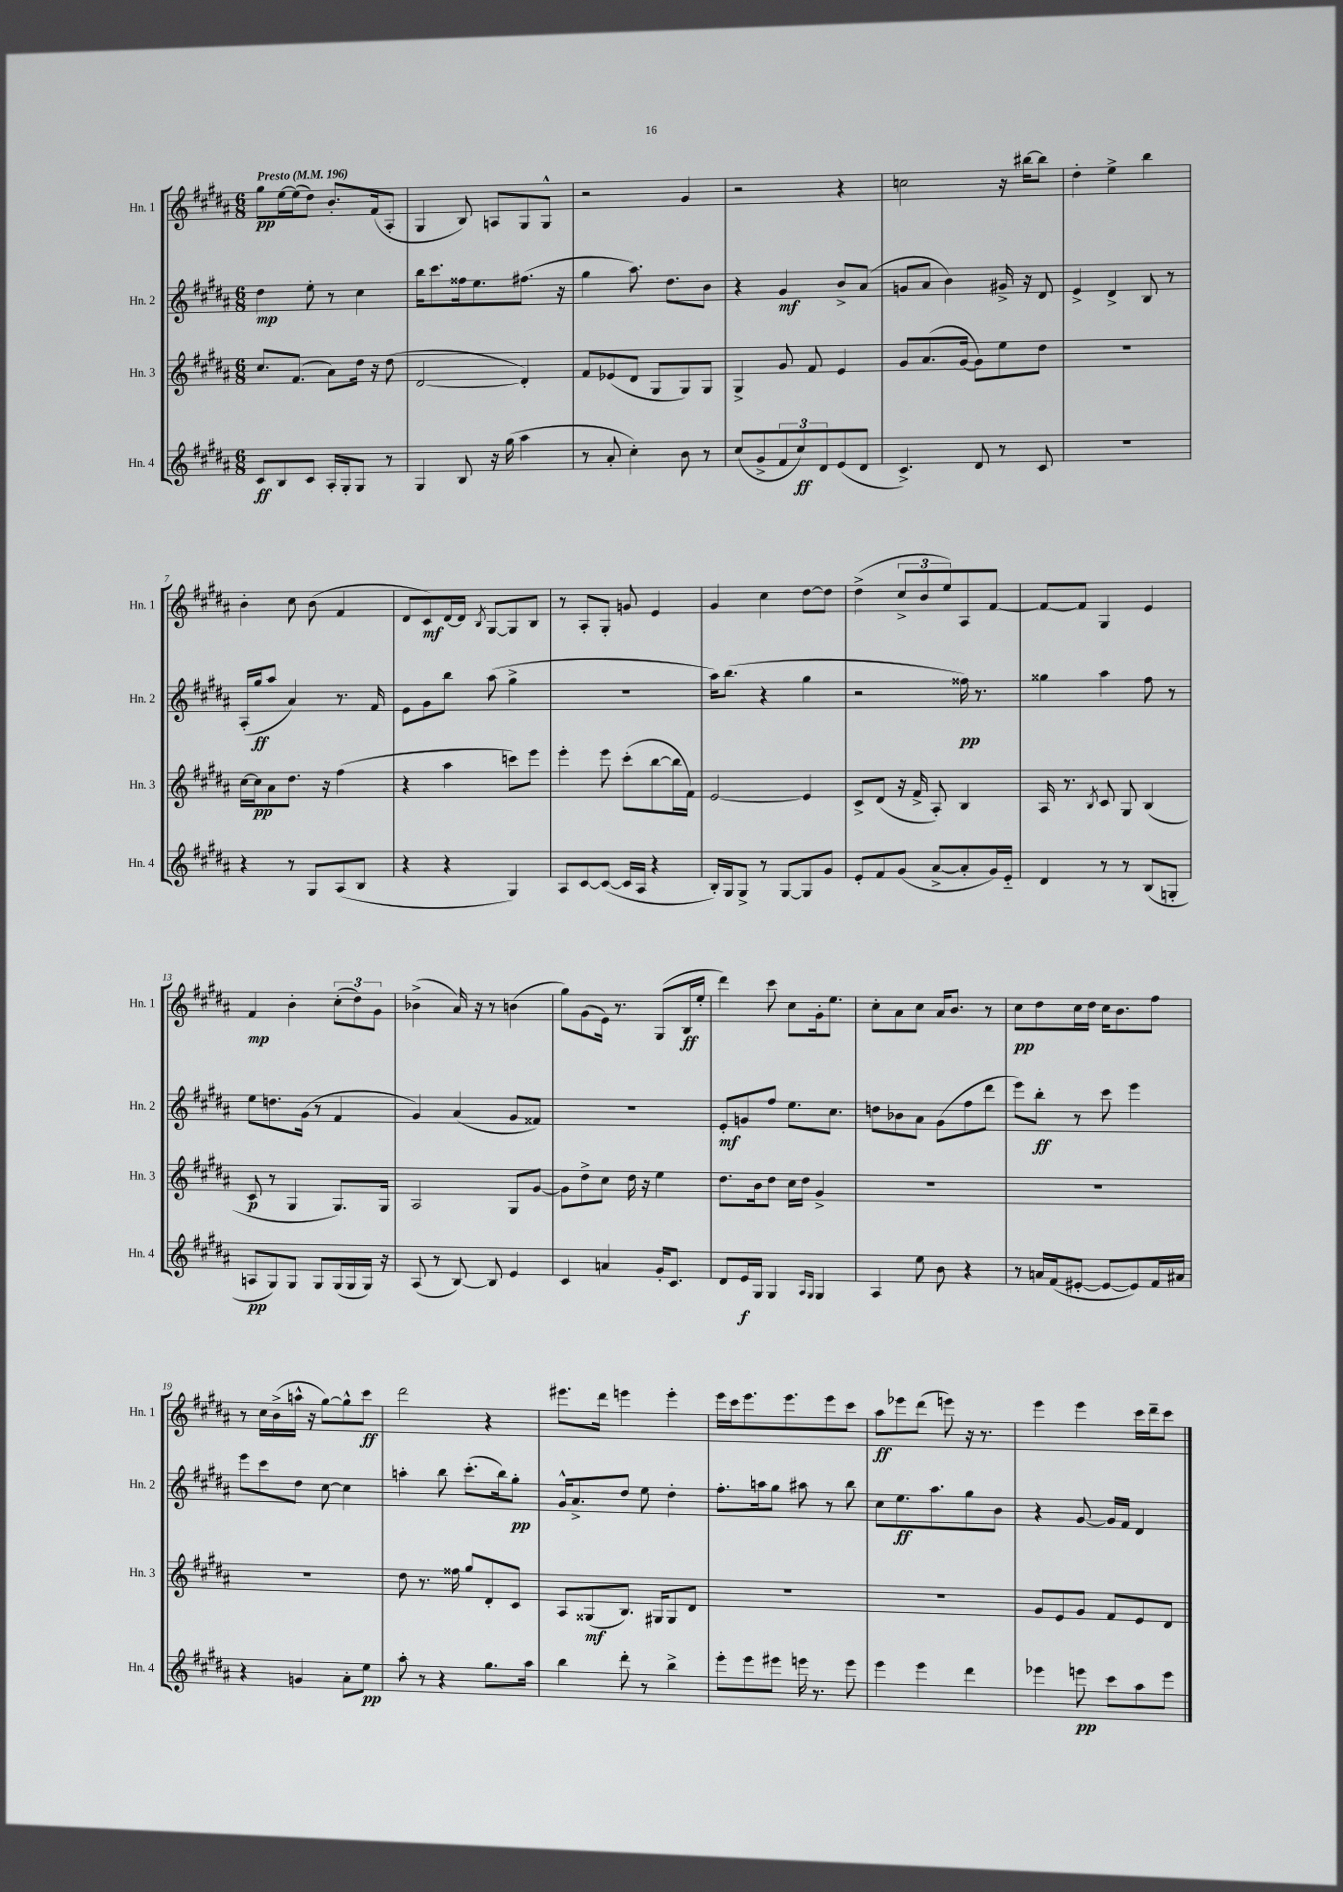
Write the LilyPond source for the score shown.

<<
\new StaffGroup <<
\new Staff = "s0" \with { instrumentName = "Hn. 1" shortInstrumentName = "Hn. 1" } {
    \clef treble \key b \major \numericTimeSignature \time 6/8 \tempo "Presto" 4 = 196
    gis''8\pp e''16~ e''16( dis''8) b'8.-. fis'16( ais8-. |
    gis4 b8) a8 gis8 gis8-^ |
    r2 gis'4 |
    r2 r4 |
    c''2 r16 bis''16~ bis''8 |
    dis''4-. e''4-> b''4 |
    b'4-. cis''8 b'8( fis'4 |
    dis'8 cis'8\mf) dis'16~ dis'16 \acciaccatura { b8 } gis8~ gis8 b8 |
    r8 ais8-. gis8-. g'8 e'4 |
    gis'4 cis''4 dis''8~ dis''8 |
    dis''4->( \tuplet 3/2 { cis''8-> b'8 e''8) } ais8 fis'8~ |
    fis'8~ fis'8 gis4 e'4 |
    fis'4\mp b'4-. \tuplet 3/2 { cis''8-.( dis''8) gis'8 } |
    bes'4->( ais'16) r16 r8 b'4( |
    gis''8) gis'8( e'16) r8. gis8( b16\ff e''16-. |
    dis'''4) cis'''8 cis''8 gis'16-. e''8. |
    cis''8-. ais'8 cis''8 ais'16 b'8. r8 |
    cis''8\pp dis''8 cis''16 dis''16 cis''16 b'8. fis''8 |
    r8 cis''16 b'16->( a''16-^ r16 gis''8~) gis''8-^ cis'''8\ff |
    dis'''2 r4 |
    eis'''8. dis'''16 e'''4 e'''4-. |
    e'''16 cis'''16 e'''8. e'''8. e'''8 cis'''8 |
    ais''8\ff ees'''8 dis'''8( e'''8) r16 r8. |
    e'''4 e'''4 cis'''16 dis'''16-- cis'''8 \bar "|." |
}
\new Staff = "s1" \with { instrumentName = "Hn. 2" shortInstrumentName = "Hn. 2" } {
    \clef treble \key b \major \numericTimeSignature \time 6/8
    dis''4\mp e''8-. r8 cis''4 |
    b''16 cis'''8. fisis''16 e''8. fis''8.( r16 |
    gis''4 ais''8.) dis''8. b'8 |
    r4 gis'4\mf b'8-> ais'8( |
    g'8 ais'8 b'4) gis'16-> r16 dis'8 |
    e'4-> dis'4-> b8 r8 |
    ais16-.( gis''16\ff ais''8 ais'4) r8. fis'16 |
    e'8 gis'8 b''8 ais''8( gis''4-> |
    R2. |
    ais''16) b''8.( r4 gis''4 |
    r2 fisis''16\pp) r8. |
    gisis''4 ais''4 fis''8 r8 |
    e''8 d''8. gis'16( r8 fis'4 |
    gis'4) ais'4( gis'8 fisis'8) |
    R2. |
    e'8-.\mf g'8 fis''8 e''8. cis''8. |
    d''8 bes'8 ais'8 gis'8( fis''8 dis'''8 |
    e'''8) b''8-.\ff r8 cis'''8 e'''4 |
    e'''8 cis'''8 dis''8 cis''8~ cis''4 |
    a''4-. b''8 cis'''8.-.( b''16) gis''8-.\pp |
    gis'16-^ ais'8.-> dis''8 e''8 dis''4-. |
    fis''8.-. a''16 gis''8 ais''8 r8 b''8 |
    cis''8 e''8.\ff ais''8. gis''8 b'8 |
    r4 gis'8~ gis'16 fis'16 dis'4 \bar "|." |
}
\new Staff = "s2" \with { instrumentName = "Hn. 3" shortInstrumentName = "Hn. 3" } {
    \clef treble \key b \major \numericTimeSignature \time 6/8
    cis''8. fis'8.( ais'8) dis''16 r16 dis''8( |
    dis'2~ dis'4-.) |
    fis'8 ees'8( dis'8 gis8 gis8) gis8 |
    gis4-> gis'8 fis'8 e'4 |
    gis'8 ais'8.( gis'16~ gis'8) e''8 dis''8 |
    R2. |
    cis''16~ cis''16\pp ais'8 dis''8. r16 fis''4( |
    r4 ais''4 c'''8) e'''8 |
    e'''4-. e'''8 cis'''8-.( b''8~ b''16 fis'16) |
    e'2~ e'4 |
    cis'8-> dis'8( r16 fis'16-> ais8-.) b4 |
    ais16 r8. \acciaccatura { b8 } cis'8 gis8 b4( |
    cis'8\p r8 gis4 gis8.) gis16 |
    ais2 gis8 gis'8~ |
    gis'8 dis''8-> cis''8 dis''16 r16 e''4 |
    dis''8. b'16 dis''8 cis''16 dis''16 gis'4-> |
    R2. |
    R2. |
    R2. |
    dis''8 r8. fisis''16 gis''8 dis'8-. cis'8 |
    ais8 gisis8\mf( b8.) gis16 gis8 dis'8 |
    R2. |
    R2. |
    gis'8 e'8 gis'8 fis'8 e'8 dis'8 \bar "|." |
}
\new Staff = "s3" \with { instrumentName = "Hn. 4" shortInstrumentName = "Hn. 4" } {
    \clef treble \key b \major \numericTimeSignature \time 6/8
    cis'8\ff b8 cis'8 ais16-. gis16-. gis8 r8 |
    gis4 b8 r16 gis''16( ais''4 |
    r8 ais'8-. cis''4-.) b'8 r8 |
    cis''8( gis'8-> \tuplet 3/2 { fis'8 cis''8\ff) dis'8 } e'8( dis'8 |
    cis'4.->) dis'8 r8 cis'8 |
    R2. |
    r4 r8 gis8 ais8( b8 |
    r4 r4 gis4) |
    ais8 cis'8~ cis'8~( cis'16 ais16 r4 |
    b16-.) gis16 gis8-> r8 gis8~ gis8 gis'8 |
    e'8-. fis'8 gis'8( ais'8~-> ais'8-. gis'16) e'16-_ |
    dis'4 r8 r8 b8( g8-. |
    a8\pp gis8) gis8 gis8 gis16( gis16 gis16) r16 |
    ais8( r8 b8~) b8 e'4 |
    cis'4 a'4 gis'16-. cis'8. |
    dis'8 e'16\f gis16 gis4 \grace { ais16 gis16 } gis4 |
    ais4 e''8 b'8 r4 |
    r8 a'16 fis'16( eis'8~-. eis'8~ eis'8) fis'16 ais'16 |
    r4 g'4 ais'8-. e''8\pp |
    ais''8-. r8 r4 gis''8. ais''16 |
    b''4 dis'''8-. r8 b''4-> |
    e'''8-. e'''8 eis'''8 e'''16 r8. e'''8 |
    e'''4 e'''4 dis'''4 |
    ees'''4 e'''8\pp cis'''8 ais''8 e'''8 \bar "|." |
}
>>
>>
